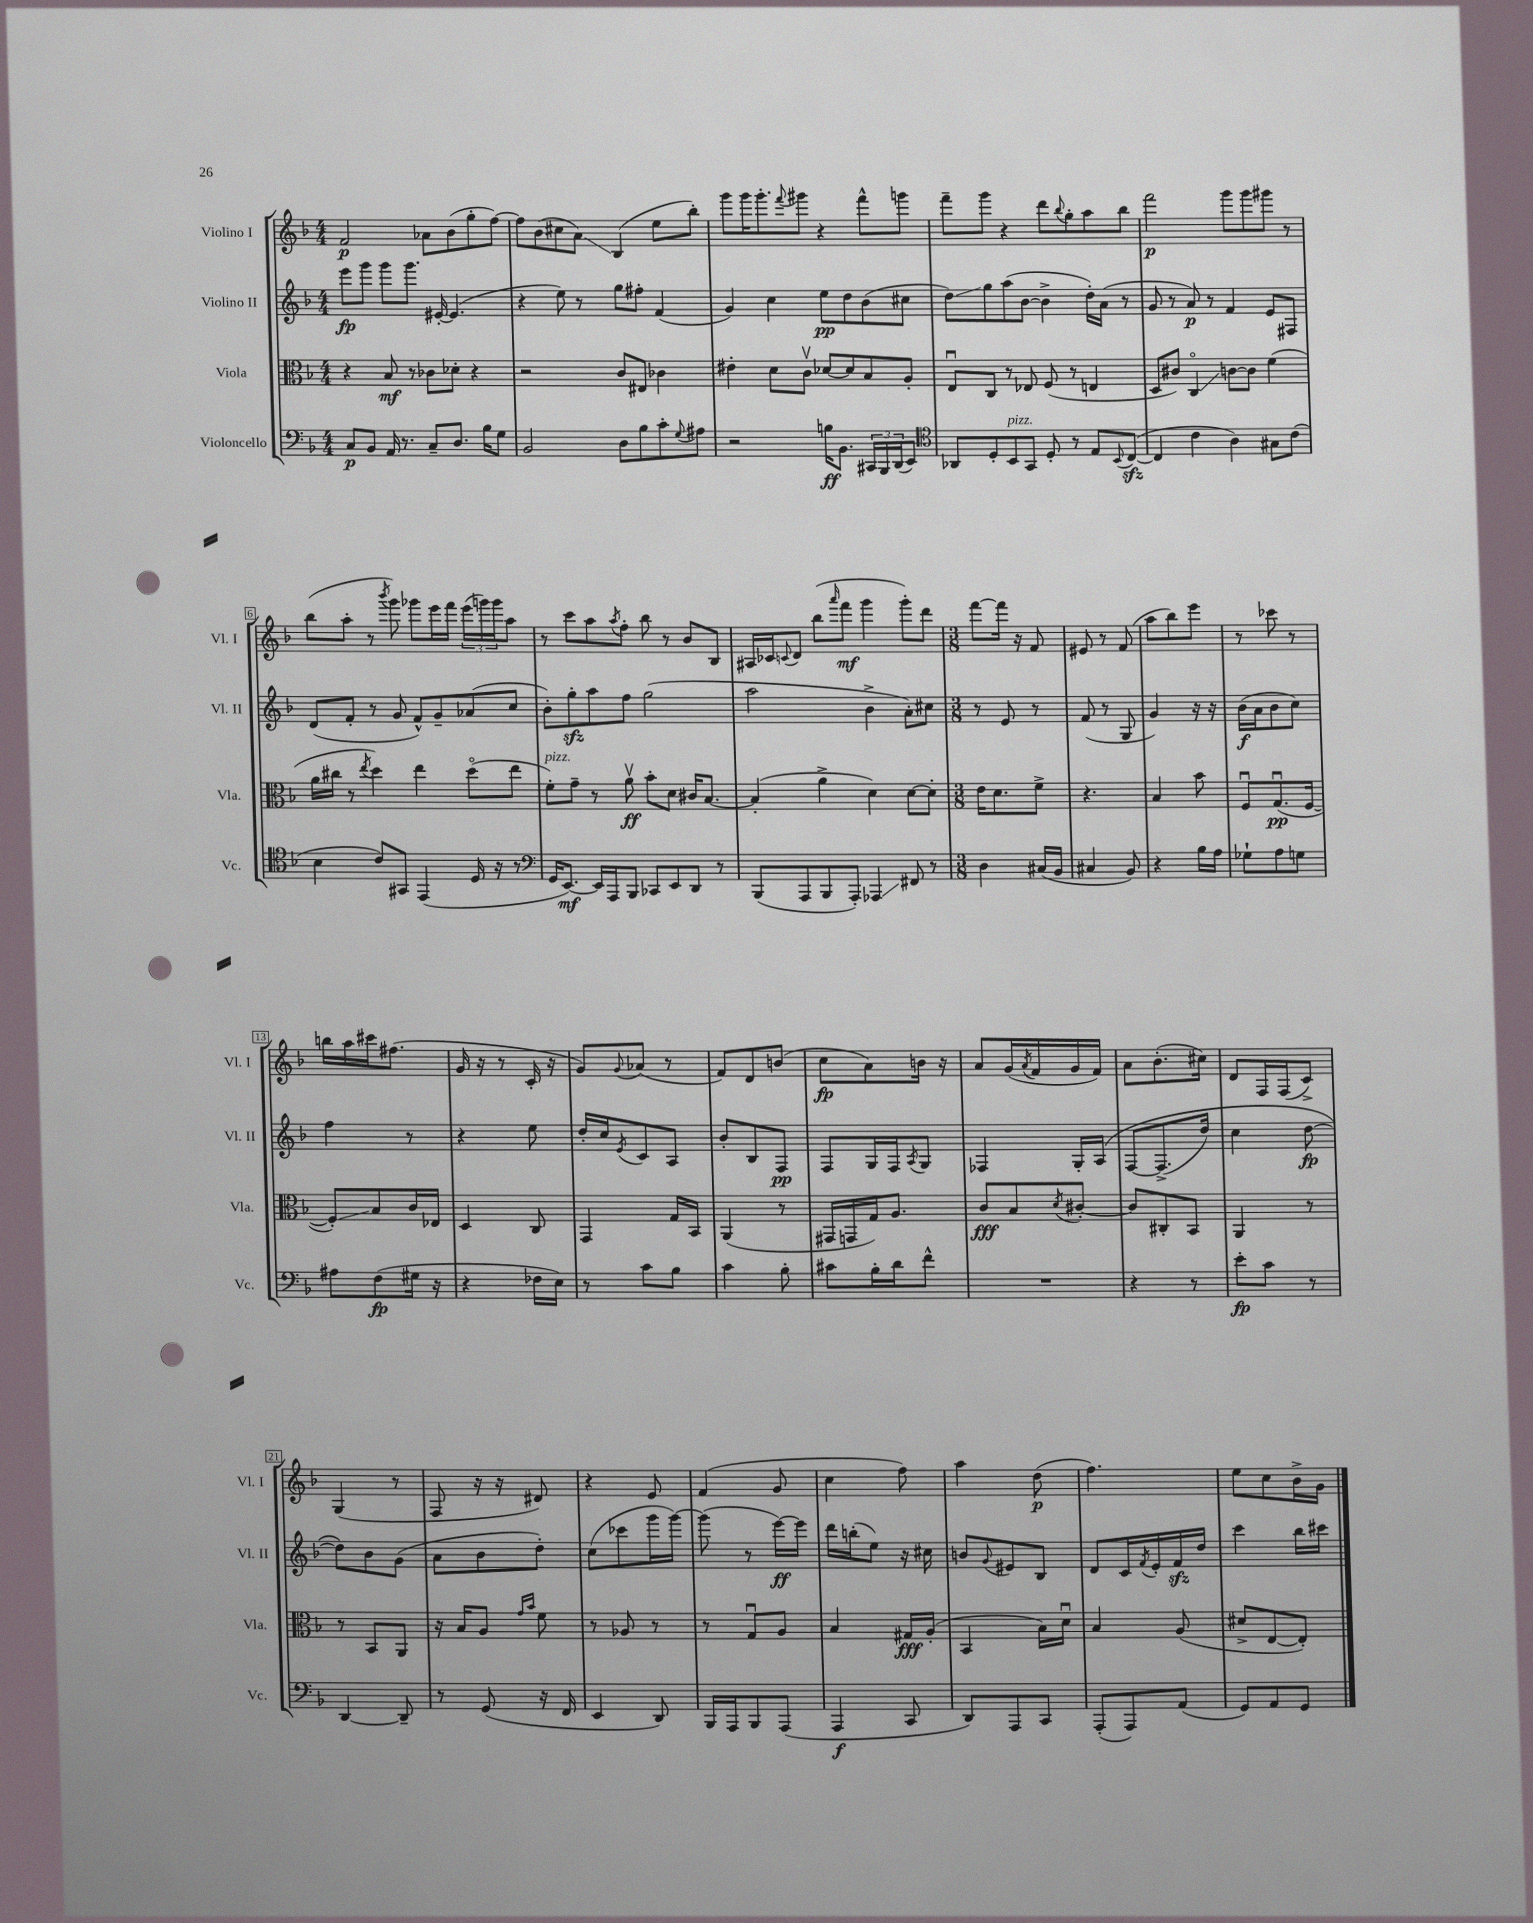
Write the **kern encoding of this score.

**kern	**kern	**kern	**kern
*staff4	*staff3	*staff2	*staff1
*clefF4	*clefC3	*clefG2	*clefG2
*k[b-]	*k[b-]	*k[b-]	*k[b-]
*M4/4	*M4/4	*M4/4	*M4/4
8C/L	4r	8eee\L	2f/
8BB-/J	.	8ggg\J	.
16AA/	8B-/	8ggg\L	.
8.r	.	.	.
.	8r	8.ggg\J	.
8C~/L	8c-\L	.	8a-\L
.	.	[16e#'/	.
8.D/J	8d-'\J	(4.e#/]	(8b-\
.	4r	.	8gg'\
16B-\LK	.	.	.
8G\J	.	.	[8ff\J)
=	=	=	=
2BB-/	2r	4r	8ff\]L
.	.	.	(8b-\
.	.	8ee\)	8cc#\
.	.	8r	8a\J)
8D\L	8c/L	8gg\L	(4B-/
8B-\	8E#/J	8ff#'\J	.
8c'\	4c-\	(4f/	8ee\L
8qqG/	.	.	.
8A#\J	.	.	8bb-'\J)
=	=	=	=
2r	4e#'\	4g/)	8ggg\L
.	.	.	16ggg\K
.	.	.	8.ggg'\
.	8d\L	4cc\	.
.	.	.	8qqfff/
.	8cv\J	.	8ggg#\J
16B\LK	[8d-/L	8ee\L	4r
8.BB-\J	.	.	.
.	8d-/]	8dd\	.
24CC#/LL	8B-/	(8b-\	8fff^^\L
24BBB-/	.	.	.
(24DD/J	.	.	.
8EE/J)	8A'/J	8cc#\J	8ggg\J
=	=	=	=
*clefC4	*	*	*
8AA-/L	8Eu/L	8dd\L)	8fff~\L
8D'/	8C/J	8gg\	8ggg\J
8BB-/	8r	(8aa\	4r
8GG/J	8E-/	[8b-\J	.
8D'/	(8F/	4b-^\]	8ddd\L
.	.	.	8qqbb-/
8r	8r	.	8gg'\
8E/L	4E/	16dd'\LL)	8aa\
.	.	(16a\JJ	.
8qqBB-/	.	.	.
([8C/J	.	8r	8bb-\J
=	=	=	=
4C/]	8D/L	8g/	2fff\
.	8c#/J)	8r	.
4c\	4Co/	8a/)	.
.	.	8r	.
4A\)	[8c\L	4f/	8ggg\L
.	8c\]J	.	8ggg\
8G#\L	(4f\	8e/L	8ggg#\J
(8c\J	.	8F#/J	8r
=	=	=	=
4B-\	16a\LL	(8d/L	(8bb-\L
.	16cc#\JJ	.	.
.	8r	8f'/J	8aa'\J
.	8qee/	.	.
8c/L)	4dd\)	8r	8r
.	.	.	8qbbb-/
8GG#/J	.	8g/	8ggg\)
(4EE/	4ee\	8f^^/L)	8ggg-\L
.	.	8g~/	16eee\L
.	.	.	16fff\JJ
16D/	(8ddo\L	(8a-/	(24eee\LL
.	.	.	24ggg\)
16r	.	.	.
.	.	.	24ggg\J
8r	8ee\J	8cc/J	8aa\J
=	=	=	=
*clefF4	*	*	*
16GG/LK	8f'\L)	8b-'\L)	8r
[8.EE/J)	.	.	.
.	8g~\J	8gg'\	8ccc\L
16EE/]LL	8r	8aa\	8aa\
16AAA/J	.	.	.
.	.	.	8qaa/
8BBB-/J	8av\	8ff\J	8ff'\J
8CC-/L	8b-'\L	(2gg\	8bb-\
8EE/	8d\J	.	8r
8DD/J	16c#/LK	.	8b-/L
.	[8.B-/J	.	.
8r	.	.	8B-/J
=	=	=	=
(8BBB-/L	(4B-'/]	2aa\	16A#/LL
.	.	.	16c-/J
.	.	.	8qqc/
8AAA/	.	.	8d/J
8BBB-/	4a^\	.	(8bb-\L
.	.	.	16qqaaa/
8AAA'/J)	.	.	8fff\J
4AAA-/	4d\)	4b-^\	4ggg\
8FF#/	[8d\L	8a'\L)	8ggg'\L)
8r	8d'\]J	8cc#\J	8ddd\J
=	=	=	=
*M3/8	*M3/8	*M3/8	*M3/8
4D\	16e\LK	8r	[8fff\L
.	8.d\	.	.
.	.	8e/	16fff\]Jk
.	.	.	16r
(16C#/LL	8f^\J	8r	8f/
16BB-/JJ	.	.	.
=	=	=	=
4C#/	4.r	(8f/	8e#/
.	.	8r	8r
8BB-/)	.	8G/	(8f/
=	=	=	=
4r	4B-/	4g/)	8aa\L
.	.	.	8bb-\)
16B-\LL	8b-\	16r	8eee\J
16A\JJ	.	16r	.
=	=	=	=
8G-`\L	8Fu/L	(16b-\LL	8r
.	.	16a\J	.
8A\	(8.Gu/	8b-\	8ccc-\
8G\J	.	8cc\J)	8r
.	[16F/Jk	.	.
=	=	=	=
8A#\L	8F'/]L)	4ff\	16bb\LL
.	.	.	16aa\
(8F\	8B-/	.	16ccc#\J
.	.	.	(8.ff#\J
16G#\Jk	16c/L	8r	.
16r	16E-/JJ	.	.
=	=	=	=
4r	4D/	4r	16g/
.	.	.	16r
.	.	.	8r
16F-\LL	8C/	8ee\	16c'/
16E\JJ)	.	.	16r
=	=	=	=
8r	4GG/	16dd'/LL	8g/L)
.	.	16cc/J	.
.	.	8qe/	8qqg/
8c\L	.	8c/	(8a-/J
8B-\J	16G/LL	8A/J	8r
.	16BB-/JJ	.	.
=	=	=	=
4c\	(4AA/	8b-'/L	8f/L)
.	.	8B-/	8d/
8B-'\	8r	8F/J	(8b/J
=	=	=	=
8c#\L	16GG#/LL	8F/L	8cc\L
.	16GG/	.	.
16B-'\L	16G/J)	16G/L	8a\)
16d\J	8.A/J	16F/J	.
.	.	8qA/	.
8f^^\J	.	8G/J	16b\Jk
.	.	.	16r
=	=	=	=
4.r	8c/L	4F-/	8a/L
.	8B-/	.	(16g/L
.	.	.	8qa/
.	.	.	16f/
.	8qd/	.	.
.	[8c#'/J	16G'/LL	16g/
.	.	&(16A/JJ	16f/JJ)
=	=	=	=
4r	8c#/]L	[8F/L	8a\L
.	8C#'/	(8.F^/]	(8.b-'\
8r	8BB-/J	.	.
.	.	16dd/Jk)	16cc#\Jk)
=	=	=	=
8e'\L	4AA/	4cc\	8d/L
8c\J	.	.	16F/L
.	.	.	(16F/J
8r	8r	[8dd\	8c^/J)
=	=	=	=
[4DD/	8r	8dd\]L&)	(4G/
.	8BB-/L	8b-\	.
8DD~/]	8AA/J	(8g\J	8r
=	=	=	=
8r	16r	8a\L	8F/
.	16B-/LK	.	.
(8GG/	8A/J	8b-\	16r
.	.	.	16r
.	16qqg/LL	.	.
.	16qqb-/JJ	.	.
16r	8f\	8dd'\J)	8d#/)
16FF/	.	.	.
=	=	=	=
4EE/	8r	(8cc\L	4r
.	8A-/	8ccc-\	.
8DD/)	8r	16ggg\L	8e/
.	.	[16ggg\JJ)	.
=	=	=	=
16BBB-/LL	8r	(8ggg\]	(4f/
16AAA/J	.	.	.
8BBB-/	8Gu/L	8r	.
(8AAA/J	8A/J	[16eee\LL)	8g/
.	.	16eee\]JJ	.
=	=	=	=
4AAA/	4B-/	16ddd\LL	4cc\
.	.	(16bb'\J	.
.	.	8ee\J)	.
8CC/	16G#/LL	16r	8ff\)
.	(16A'/JJ	16cc#\	.
=	=	=	=
8DD/L)	4BB-/	8b/L	4aa\
.	.	8qqg/	.
8AAA/	.	8e#/	.
8CC/J	16B-\LL)	8B-/J	(8dd\
.	16du\JJ	.	.
=	=	=	=
(8AAA'/L	4B-/	8d/L	4.ff\)
8AAA/)	.	16c/L	.
.	.	8qf/	.
.	.	16e'/	.
(8AA/J	(8A/	16f/	.
.	.	16dd/JJ	.
=	=	=	=
8GG/L)	8d#^/L	4ccc\	8ee\L
8AA/	[8E/	.	8cc\
8GG/J	8E'/]J)	16bb-\LL	16b-^\L
.	.	16ccc#\JJ	16g\JJ
==	==	==	==
*-	*-	*-	*-
